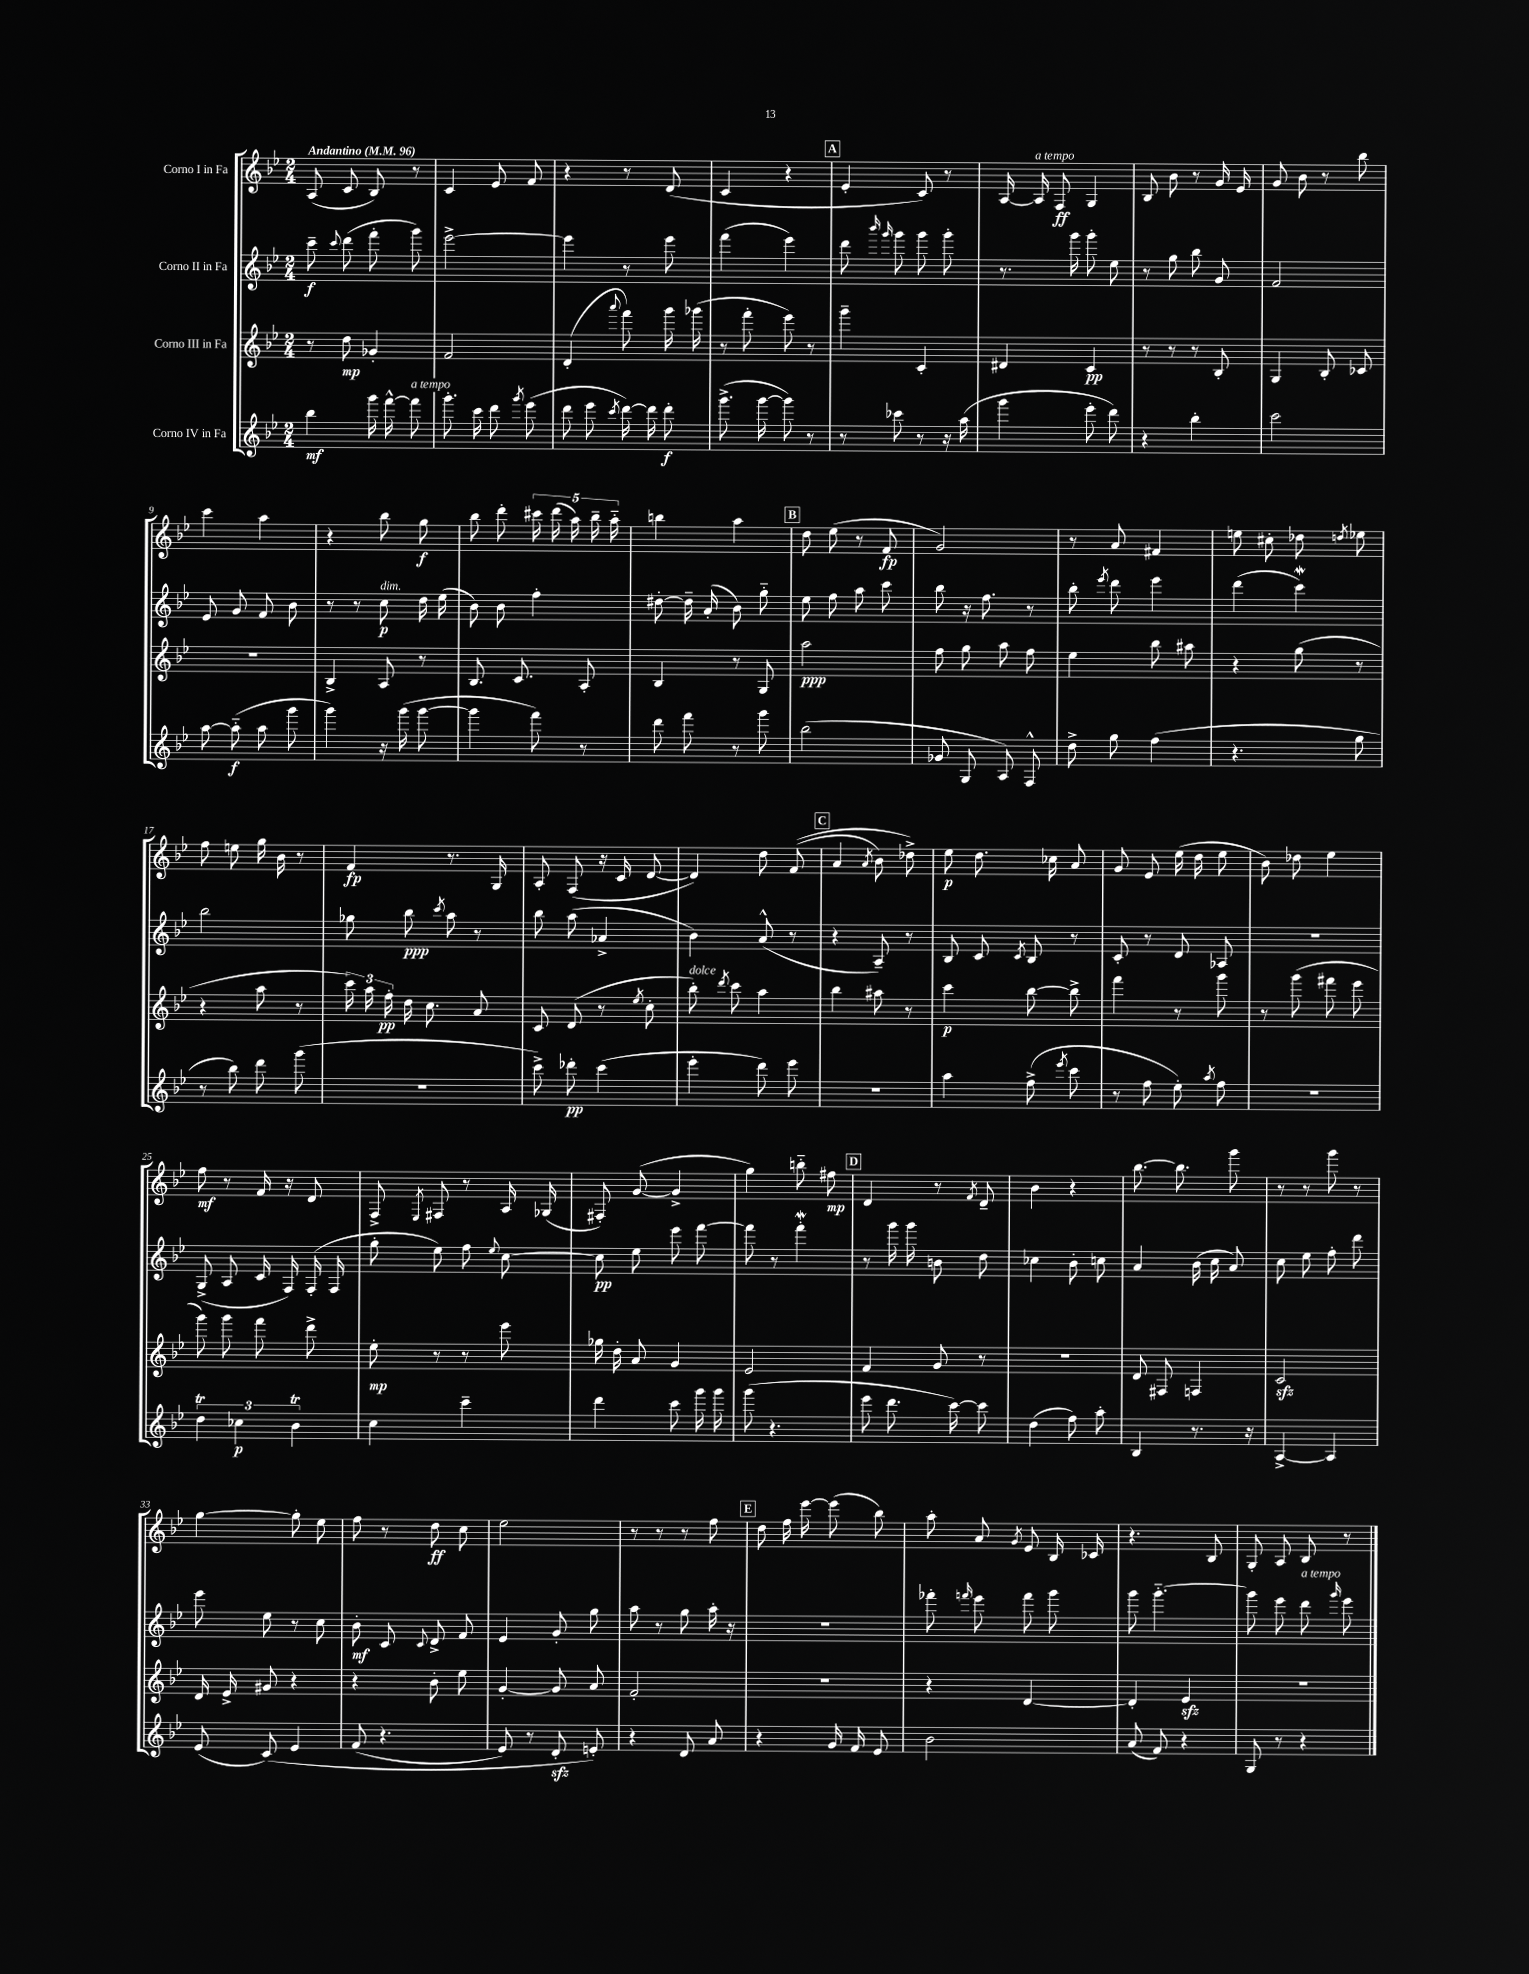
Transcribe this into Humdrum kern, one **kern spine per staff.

**kern	**kern	**kern	**kern
*staff4	*staff3	*staff2	*staff1
*clefG2	*clefG2	*clefG2	*clefG2
*k[b-e-]	*k[b-e-]	*k[b-e-]	*k[b-e-]
*M2/4	*M2/4	*M2/4	*M2/4
*MM96	*MM96	*MM96	*MM96
4bb-	8r	8ccc~	(8A
.	.	8qqccc	.
.	8dd	(8ddd	8c
16ggg	4g-'	8fff'	8B-)
[16fff^^	.	.	.
8fff]	.	8ggg)	8r
=	=	=	=
8.ggg'	2f	[2eee-^	4c
16ccc	.	.	.
8ddd	.	.	8e-
8qggg	.	.	.
(8eee-	.	.	8f
=	=	=	=
8ddd	(4d'	4eee-]	4r
8eee-	.	.	.
8qccc	8qqaaa	.	.
[16ddd)	8fff)	8r	8r
16ddd]	.	.	.
8ddd'	16ggg	8eee-	(8d
.	(16ggg-	.	.
=	=	=	=
(8.ggg^	8r	(4fff	4c
.	8fff'	.	.
[16ggg	.	.	.
8ggg])	8eee-)	4eee-)	4r
8r	8r	.	.
=	=	=	=
8r	4ggg~	8ddd	4e-'
.	.	16qqbbb-	.
.	.	16qqggg	.
8ccc-	.	8ggg	.
8r	4c'	8ggg	8c)
16r	.	8ggg'	8r
(16aa	.	.	.
=	=	=	=
4ggg	4d#	8.r	[16A
.	.	.	16A]
.	.	.	8F
.	.	16ggg	.
8eee-'	4c	8ggg'	4G
8ddd)	.	8ee-	.
=	=	=	=
4r	8r	8r	8B-
.	8r	8gg	8b-
4bb-'	8r	8bb-	8r
.	8B-'	8g	16g
.	.	.	16e-
=	=	=	=
2ccc	4G	2f	8g
.	.	.	8b-
.	8B-'	.	8r
.	8c-	.	8bb-
=	=	=	=
[8aa	2r	8e-	4ccc
(8aa'~]	.	8g	.
8aa	.	8f	4aa
8ggg	.	8b-	.
=	=	=	=
4ggg)	4B-^	8r	4r
.	.	8r	.
16r	8A	8cc	8bb-
(16ggg	.	.	.
[8ggg	8r	16dd	8gg
.	.	(16ee-	.
=	=	=	=
4ggg]	8.B-	8b-)	8bb-
.	.	8b-	8ddd'
.	8.c	.	.
8fff)	.	4ff'	20ccc#
.	.	.	(20ddd
.	.	.	20aa)
8r	8A'	.	.
.	.	.	20bb-~
.	.	.	20aa'~
=	=	=	=
8ddd	4B-	[8dd#'	4bb
8fff	.	16dd#~]	.
.	.	(16a'	.
8r	8r	8b-)	4aa
8ggg	8G	8gg'~	.
=	=	=	=
(2bb-	2aa	8ee-	8dd
.	.	8ff	(8ee-
.	.	8aa	8r
.	.	8ccc	8f
=	=	=	=
8g-	8ff	8bb-	2g)
8G	8gg	16r	.
.	.	8.ff	.
8A)	8aa	.	.
8F^^	8ff	8r	.
=	=	=	=
8dd^	4ee-	8bb-'	8r
.	.	8qeee-	.
8gg	.	8ddd	8a
(4ff	8bb-	4eee-	4f#
.	8aa#	.	.
=	=	=	=
4.r	4r	(4ddd	8ee
.	.	.	8cc#'
.	(8gg	4ccc)	8dd-
.	.	.	8qdd
8gg	8r	.	8ee-
=	=	=	=
8r	4r	2bb-	8ff
8bb-)	.	.	8ee
8ddd	8aa	.	16gg
.	.	.	16b-
(8ggg	8r	.	8r
=	=	=	=
2r	24ccc)	8gg-	4f
.	24aa	.	.
.	24ff'	.	.
.	16dd	8bb-	.
.	8.cc	.	.
.	.	8qccc	.
.	.	8aa	8.r
.	8a	8r	.
.	.	.	16G
=	=	=	=
8ccc^)	8c	8bb-	8A'
8ddd-'	(8d	(8aa	(8F
(4ccc	8r	4a-^	16r
.	.	.	16c
.	8qee-	.	.
.	8cc'	.	[8d
=	=	=	=
4eee-'	8bb-')	4b-)	4d])
.	8qddd	.	.
.	8ccc	.	.
8ddd)	4aa	(8a^^	8dd
8eee-	.	8r	&((8f
=	=	=	=
2r	4bb-	4r	4a
.	.	.	8qa
.	8aa#	8A~)	8b-)
.	8r	8r	8dd-^&)
=	=	=	=
4aa	4ccc	8B-	8ee-
.	.	8c	8.dd
.	.	8qc	.
(8ff^	[8bb-	8B-	.
.	.	.	16cc-
8qeee-	.	.	.
8ccc	8bb-^]	8r	8a
=	=	=	=
8r	4fff	8c'	8g
8ff	.	8r	8e-
8ee-')	8r	8d	(16ee-
.	.	.	16dd
8qaa	.	.	.
8ff	8ggg	8A-	8ee-
=	=	=	=
2r	8r	2r	8b-)
.	(8ggg	.	8dd-
.	8fff#	.	4ee-
.	8eee-	.	.
=	=	=	=
6dd	8ggg)	(8G^	8ff
.	8ggg	8A	8r
6cc-	.	.	.
.	8fff	16c	16f
.	.	16F)	16r
6b-	.	.	.
.	8ddd^	(16F'	8d
.	.	16F	.
=	=	=	=
4cc	8ee-'	8gg'	8F^
.	.	.	8qE-
.	8r	8ee-)	8F#
4ccc~	8r	8ff	8r
.	.	8qqee-	.
.	8eee-	[8cc	16A
.	.	.	(16G-
=	=	=	=
4ddd	16gg-	8cc]	8F#')
.	16dd'	.	.
.	8a	8ee-	([8g
8ccc	4g	8eee-	4g^]
16ggg	.	[8fff	.
16ggg	.	.	.
=	=	=	=
(8ggg	2e-	8fff]	4gg)
4.r	.	8r	.
.	.	4fff'	8bb'~
.	.	.	8ff#
=	=	=	=
8eee-	4f	8r	4d
8.ddd	.	16ggg	.
.	.	16ggg	.
.	8g	8b	8r
[16ccc)	.	.	.
.	.	.	8qf
8ccc]	8r	8dd	8d~
=	=	=	=
(4dd	2r	4cc-	4b-
8ff)	.	8b-'	4r
8aa'	.	8cc	.
=	=	=	=
4B-	8d	4a	[8.bb-
.	8F#	.	.
.	.	.	8.bb-]
8.r	4F	(16b-	.
.	.	16cc	.
.	.	8a)	8ggg
16r	.	.	.
=	=	=	=
[4A^	2c	8cc	8r
.	.	8ee-	8r
4A]	.	8ff'	8ggg
.	.	8ddd	8r
=	=	=	=
(8e-	16d	8eee-	[4gg
.	16e-^	.	.
&(8c)	8g#	8ee-	.
4e-	4r	8r	8gg']
.	.	8cc	8ee-
=	=	=	=
(8f	4r	8b-'	8ff
4.r	.	8c	8r
.	.	8qqc	.
.	8b-'	8d^	8dd
.	8ee-	8f	8cc
=	=	=	=
8e-)	[4g'	4e-	2ee-
8r	.	.	.
8d'	8g]	8g'	.
8e'&)	8a	8gg	.
=	=	=	=
4r	2f'	8aa	8r
.	.	8r	8r
8d	.	8gg	8r
8a	.	16aa'	8ff
.	.	16r	.
=	=	=	=
4r	2r	2r	8dd
.	.	.	16ff
.	.	.	[16eee-
16g	.	.	(8eee-]
16f	.	.	.
8e-	.	.	8bb-)
=	=	=	=
2b-	4r	8fff-'	8aa'
.	.	16qqfff	.
.	.	8eee-	8a
.	.	.	8qg
.	[4d	8fff	8e-
.	.	8ggg	16B-
.	.	.	16c-
=	=	=	=
(8a	4d']	8ggg	4.r
8f)	.	[4.ggg'~	.
4r	4e-	.	.
.	.	.	8B-
=	=	=	=
8G	2r	8ggg]	8G'
8r	.	8eee-	8A
4r	.	8ddd	8B-
.	.	16qqggg	.
.	.	8eee-	8r
==	==	==	==
*-	*-	*-	*-
